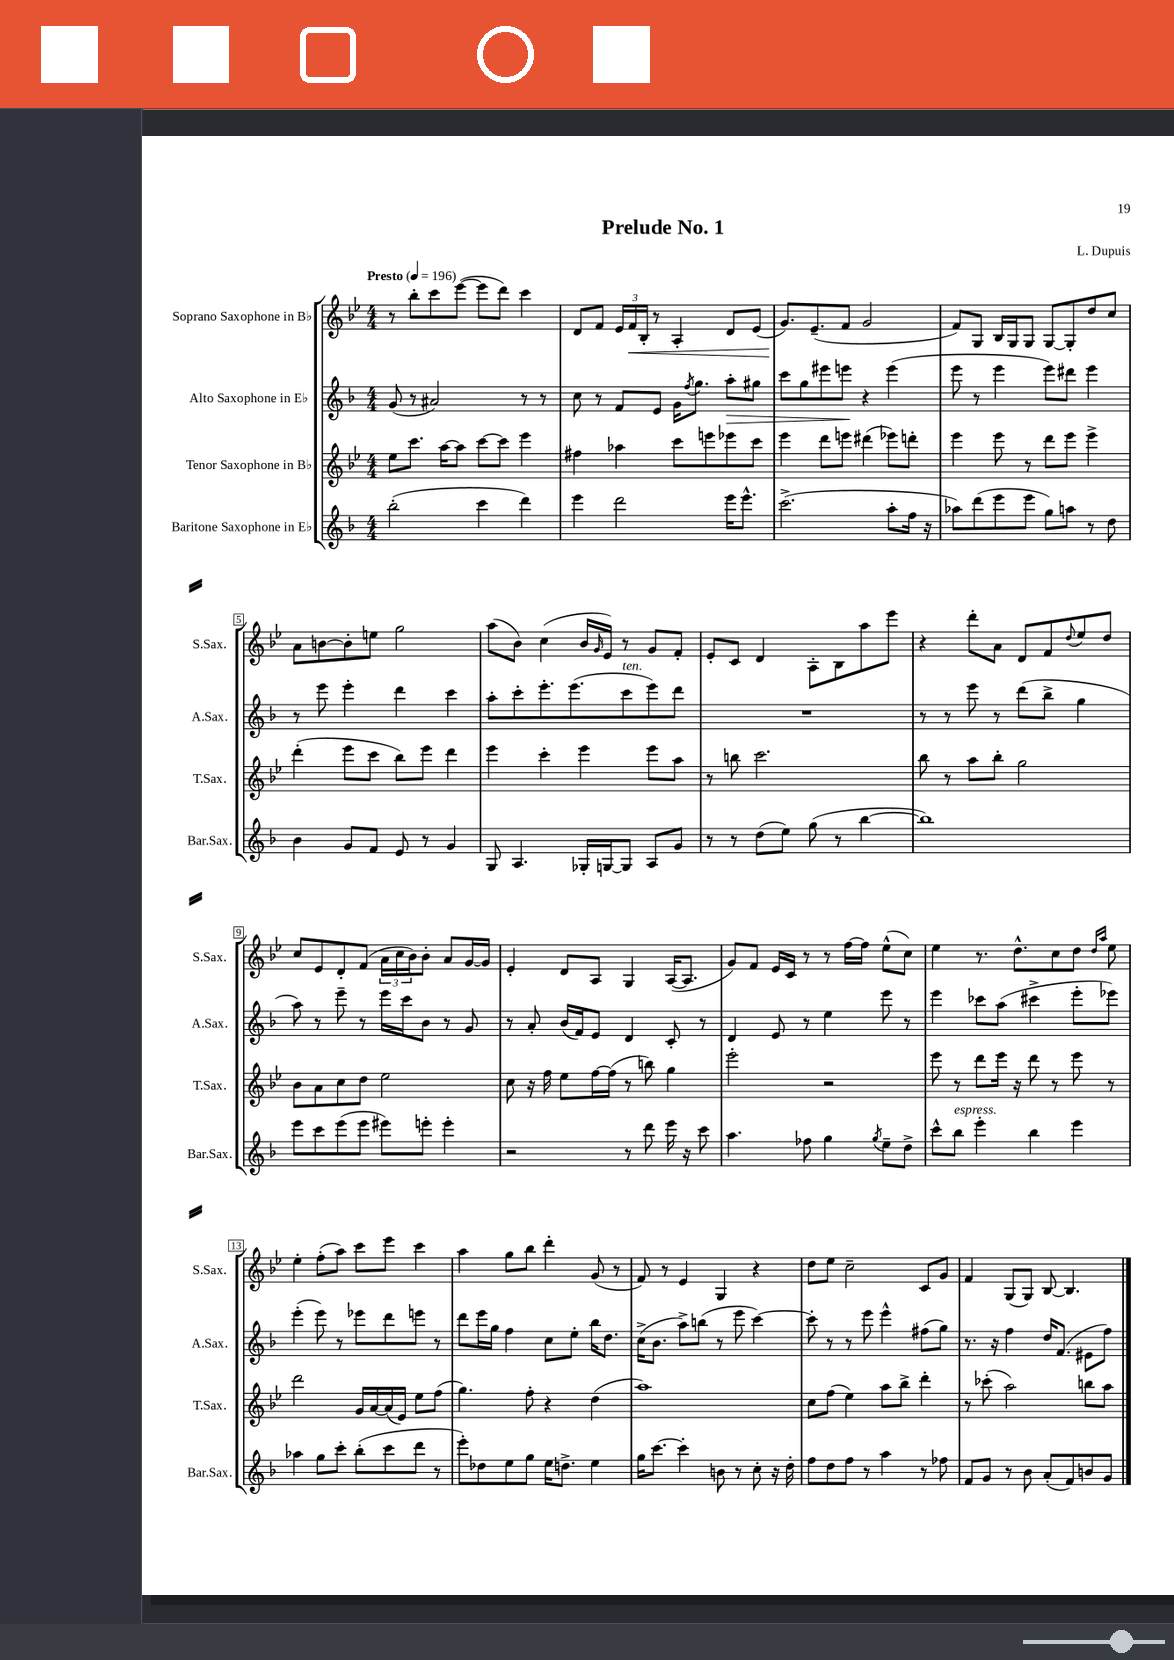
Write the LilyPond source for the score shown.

\header { title = "Prelude No. 1" composer = "L. Dupuis" }
<<
\new StaffGroup <<
\new Staff = "s0" \with { instrumentName = "Soprano Saxophone in Bb" shortInstrumentName = "S.Sax." } {
    \clef treble \key bes \major \numericTimeSignature \time 4/4 \tempo "Presto" 4 = 196
    r8 bes''8-. c'''8 ees'''8~( ees'''8 d'''8) c'''4 |
    d'8 f'8 \tuplet 3/2 { ees'16 f'16\< bes16-. } r8 a4-. d'8 ees'8( |
    g'8.\!) ees'8.--( f'8 g'2 |
    f'8) g8 bes16 g16 g8 g8~ g8-. d''8 c''8 |
    a'8 b'8~ b'8-. e''8 g''2 |
    a''8( bes'8) c''4( bes'16 \grace { g'16 } ees'16) r8 g'8 f'8-. |
    ees'8-. c'8 d'4 a8-. bes8 a''8 ees'''8 |
    r4 d'''8-. a'8 d'8 f'8 \appoggiatura { d''8 } ees''8 d''8 |
    c''8 ees'8 d'8-. f'8( \tuplet 3/2 { a'16 c''16 bes'16) } bes'8-. a'8 g'16~ g'16 |
    ees'4-. d'8 a8 g4 a16~( a8. |
    g'8) f'8 ees'16 c'16 r8 r8 f''16~ f''16 ees''8-^( c''8) |
    ees''4 r8. d''8.-^ c''8 d''8 \grace { d''16 a''16 } ees''8 |
    ees''4-. f''8-.( a''8) c'''8 ees'''8 c'''4 |
    a''4 g''8 bes''8 d'''4-. g'8( r8 |
    f'8) r8 ees'4 g4 r4 |
    d''8 ees''8 c''2-- c'8 g'8 |
    f'4 g8( g8) bes8~ bes4. \bar "|." |
}
\new Staff = "s1" \with { instrumentName = "Alto Saxophone in Eb" shortInstrumentName = "A.Sax." } {
    \clef treble \key f \major \numericTimeSignature \time 4/4
    g'8( r8 ais'2) r8 r8 |
    c''8 r8 f'8 e'8 g'16 \acciaccatura { f''8 } g''8. a''8-.\> gis''8 |
    c'''8 g''8 eis'''8 e'''8\! r4 e'''4( |
    e'''8 r8 e'''4 e'''8) dis'''8 e'''4 |
    r8 e'''8 e'''4-. d'''4 c'''4 |
    a''8-. c'''8-. e'''8.-. e'''8.( c'''8^\markup { \italic "ten." } e'''8) d'''8 |
    R1 |
    r8 r8 e'''8 r8 d'''8( bes''8-> g''4 |
    a''8) r8 e'''8-- r8 e'''16 c'''16 bes'8 r8 g'8 |
    r8 a'8-. bes'16( f'16) e'8 d'4 c'8-. r8 |
    d'4 e'8 r8 e''4 e'''8 r8 |
    e'''4 ces'''8 a''8( cis'''4-> e'''8-. ees'''8) |
    e'''4-.( e'''8) r8 ees'''8 d'''8 e'''8 r8 |
    d'''8 e'''16 g''16 f''4 c''8 e''8-. bes''16 d''8. |
    c''16->( bes'8. a''8->) b''8( r8 e'''8 c'''4~) |
    c'''8-. r8 r8 e'''8 e'''4-^ fis''8( g''8) |
    r8. r16 f''4 d''16 f'8.( eis'8 f''8) \bar "|." |
}
\new Staff = "s2" \with { instrumentName = "Tenor Saxophone in Bb" shortInstrumentName = "T.Sax." } {
    \clef treble \key bes \major \numericTimeSignature \time 4/4
    ees''8 c'''8. a''16~ a''8 c'''8~ c'''8 ees'''4 |
    fis''4 aes''4 c'''8 e'''8 ees'''8 c'''8 |
    ees'''4 d'''8 e'''8 dis'''4( ees'''8) d'''8-. |
    ees'''4 ees'''8 r8 d'''8 ees'''8 ees'''4-> |
    d'''4-.( ees'''8 c'''8 bes''8) ees'''8 d'''4 |
    ees'''4 c'''4-. ees'''4 ees'''8 a''8 |
    r8 b''8 c'''2. |
    bes''8 r8 a''8 bes''8-. g''2 |
    bes'8 a'8 c''8 d''8 ees''2 |
    c''8 r16 f''16 ees''8 f''16~ f''16( r8 b''8) g''4 |
    ees'''2-. r2 |
    ees'''8 r8 d'''8 ees'''16 r16 d'''8 r8 ees'''8 r8 |
    d'''2 g'16 a'16~ a'16( ees'16) ees''8 f''8( |
    g''4.) f''8-. r4 d''4( |
    a''1) |
    c''8 f''8( ees''4) a''8 bes''8-> d'''4-. |
    r8 ces'''8-.( a''2) b''8 a''8 \bar "|." |
}
\new Staff = "s3" \with { instrumentName = "Baritone Saxophone in Eb" shortInstrumentName = "Bar.Sax." } {
    \clef treble \key f \major \numericTimeSignature \time 4/4
    bes''2-.( c'''4 d'''4) |
    e'''4 d'''2 e'''16 e'''8.-^ |
    c'''2.->( a''8-. f''16 r16 |
    aes''8) d'''8( e'''8 e'''8 g''8) a''8 r8 d''8 |
    bes'4 g'8 f'8 e'8 r8 g'4 |
    g8 a4. ges16-. g16~ g8 a8 g'8 |
    r8 r8 d''8( e''8) g''8( r8 bes''4~ |
    bes''1) |
    e'''8 c'''8 e'''8( e'''8 eis'''8) e'''8-. e'''4-. |
    r2 r8 d'''8 e'''16 r16 c'''8 |
    a''4. fes''8 g''4 \acciaccatura { g''8 } e''8-- d''8-> |
    c'''8-^ bes''8^\markup { \italic "espress." } e'''4-. bes''4 e'''4 |
    aes''4 g''8 c'''8-. bes''8-.( c'''8 d'''8 r8 |
    e'''8-.) des''8 e''8 g''8 e''16 d''8.-> e''4 |
    g''16 c'''8.~ c'''4-. b'8 r8 c''8-. r16 d''16-. |
    f''8 d''8 f''8 r8 a''4 r8 fes''8 |
    f'8 g'8 r8 bes'8 a'8-.( f'8) b'8 g'8 \bar "|." |
}
>>
>>
\layout { \context { \Score \override BarNumber.stencil = #(make-stencil-boxer 0.1 0.3 ly:text-interface::print) } }
